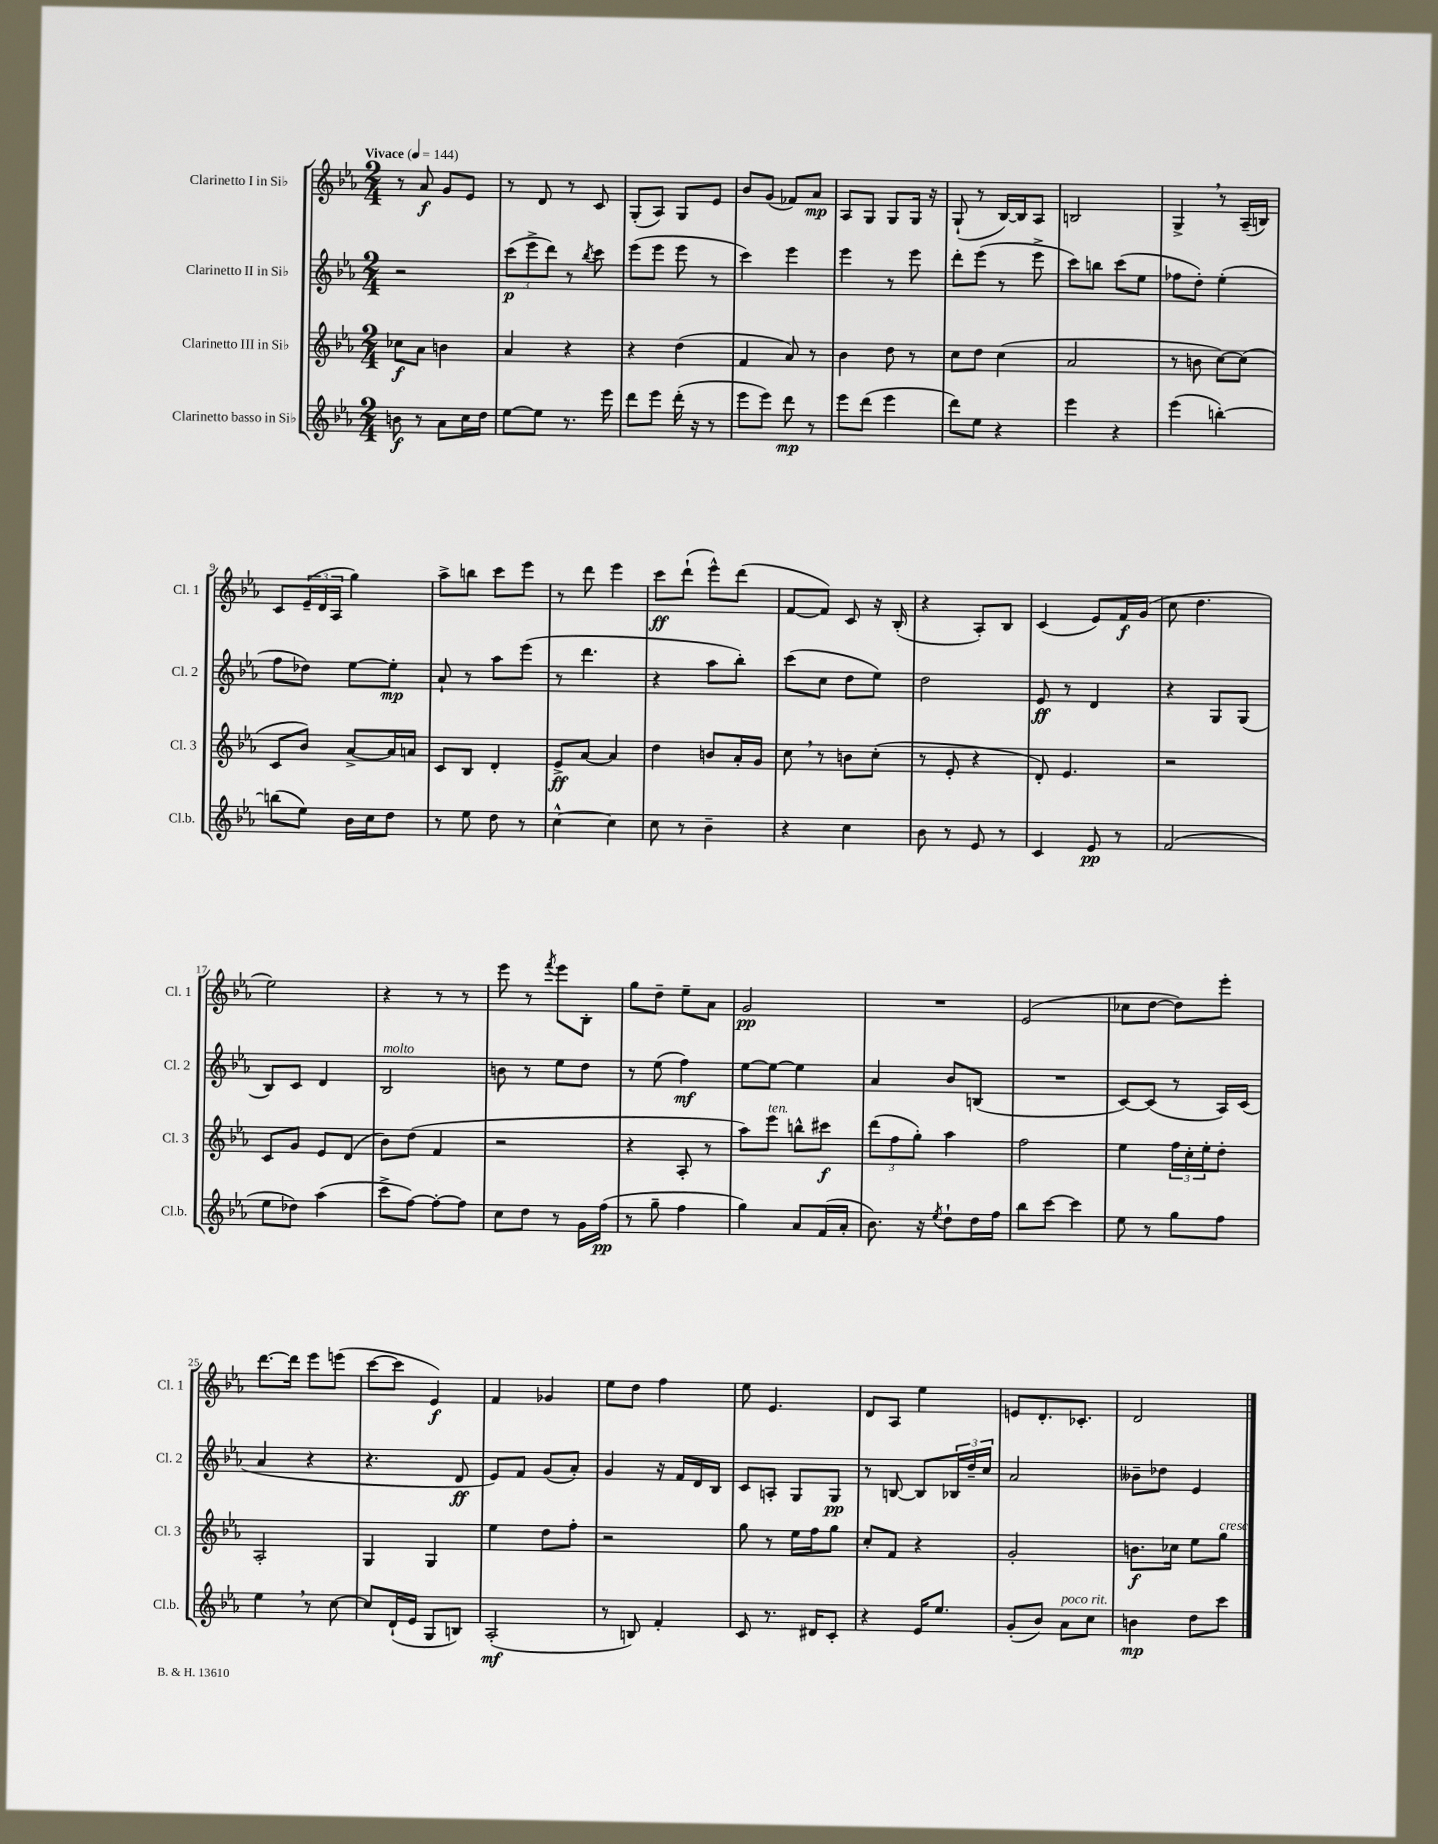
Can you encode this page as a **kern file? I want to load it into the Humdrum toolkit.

**kern	**dynam	**kern	**dynam	**kern	**dynam	**kern	**dynam
*part4	*part4	*part3	*part3	*part2	*part2	*part1	*part1
*staff4	*staff4	*staff3	*staff3	*staff2	*staff2	*staff1	*staff1
*I"Clarinetto basso in Si♭	*	*I"Clarinetto III in Si♭	*	*I"Clarinetto II in Si♭	*	*I"Clarinetto I in Si♭	*
*I'Cl.b.	*	*I'Cl. 3	*	*I'Cl. 2	*	*I'Cl. 1	*
*clefG2	*	*clefG2	*	*clefG2	*	*clefG2	*
*k[b-e-a-]	*	*k[b-e-a-]	*	*k[b-e-a-]	*	*k[b-e-a-]	*
*M2/4	*	*M2/4	*	*M2/4	*	*M2/4	*
*MM144	*	*MM144	*	*MM144	*	*MM144	*
=1	=1	=1	=1	=1	=1	=1	=1
!	!	!	!	!	!	!LO:TX:a:B:t=Vivace	!
8bn\	f	8cc-X\L	f	2r	.	8r	.
8r	.	8a-\J	.	.	.	8a-/	f
8a-\L	.	4bn\	.	.	.	8g/L	.
16cc\L	.	.	.	.	.	8e-/J	.
16dd\JJ	.	.	.	.	.	.	.
=2	=2	=2	=2	=2	=2	=2	=2
[8ee-\L	.	4a-/	.	(12ccc\L	p	8r	.
.	.	.	.	12eee-^\	.	.	.
8ee-\J]	.	.	.	.	.	8d/	.
.	.	.	.	12ddd\J)	.	.	.
8.r	.	4r	.	8r	.	8r	.
.	.	.	.	8qbb-/	.	.	.
.	.	.	.	8ccc\	.	8c/	.
16eee-\	.	.	.	.	.	.	.
=3	=3	=3	=3	=3	=3	=3	=3
8ddd\L	.	4r	.	(8eee-\L	.	(8G'/L	.
8eee-\J	.	.	.	8eee-\J	.	8A-/J)	.
(16ddd'\	.	(4dd\	.	8eee-\	.	8G/L	.
16r	.	.	.	.	.	.	.
8r	.	.	.	8r	.	8e-/J	.
=4	=4	=4	=4	=4	=4	=4	=4
8eee-\L	.	4f/	.	4ccc\)	.	8b-/L	.
8eee-\J)	.	.	.	.	.	(8g/J	.
8ddd\	mp	8a-/)	.	4eee-\	.	8f-X/L)	.
8r	.	8r	.	.	.	8a-/J	mp
=5	=5	=5	=5	=5	=5	=5	=5
8eee-\L	.	4b-\	.	4eee-\	.	8A-/L	.
(8ddd\J	.	.	.	.	.	8G/J	.
4eee-\	.	8dd\	.	8r	.	8G/L	.
.	.	8r	.	8eee-\	.	16G/Jk	.
.	.	.	.	.	.	16r	.
=6	=6	=6	=6	=6	=6	=6	=6
8ddd\L)	.	8cc\L	.	8ddd'\L	.	(8G`/	.
8ee-\J	.	8dd\J	.	(8eee-\J	.	8r	.
4r	.	(4cc\	.	8r	.	[16B-/LL)	.
.	.	.	.	.	.	16B-/J]	.
.	.	.	.	8eee-^\	.	8A-/J	.
=7	=7	=7	=7	=7	=7	=7	=7
4eee-\	.	2a-/	.	8ccc\L)	.	2Bn/	.
.	.	.	.	8bbn\J	.	.	.
4r	.	.	.	(8ccc\L	.	.	.
.	.	.	.	8ee-\J	.	.	.
=8	=8	=8	=8	=8	=8	=8	=8
(4eee-\	.	8r	.	8ff-X\L	.	4G^,/	.
.	.	8bn\	.	8dd'\J)	.	.	.
[4bbn'\)	.	[8cc\L)	.	(4ee-'\	.	8r	.
.	.	(8cc\J]	.	.	.	(16A-~/LL	.
.	.	.	.	.	.	16Bn/JJ)	.
!!LO:LB:g=z
=9	=9	=9	=9	=9	=9	=9	=9
(8bbn\L]	.	8c/L	.	8ff\L	.	8c/L	.
8ee-\J)	.	8b-/J)	.	8dd-X\J)	.	(24e-~/L	.
.	.	.	.	.	.	24d/	.
.	.	.	.	.	.	24A-/JJ	.
16b-\LL	.	[8a-^/L	.	[8ee-\L	.	4gg\)	.
16cc\J	.	.	.	.	.	.	.
8dd\J	.	16a-/L]	.	8ee-'\J]	mp	.	.
.	.	16an/JJ	.	.	.	.	.
=10	=10	=10	=10	=10	=10	=10	=10
8r	.	8c/L	.	8a-`/	.	8aa-^\L	.
8ee-\	.	8B-/J	.	8r	.	8bbn\J	.
8dd\	.	4d'/	.	8aa-\L	.	8ccc\L	.
8r	.	.	.	(8eee-\J	.	8eee-\J	.
=11	=11	=11	=11	=11	=11	=11	=11
[4cc^^\	.	8e-^/L	ff	8r	.	8r	.
.	.	[8a-/J	.	4.ddd\	.	8ddd\	.
4cc\]	.	4a-/]	.	.	.	4eee-\	.
=12	=12	=12	=12	=12	=12	=12	=12
8cc\	.	4dd\	.	4r	.	8ccc\L	ff
8r	.	.	.	.	.	(8ddd`\J	.
4b-~\	.	8bn/L	.	8aa-\L	.	8eee-^^\L)	.
.	.	16a-'/L	.	8bb-'\J)	.	(8ddd\J	.
.	.	16g/JJ	.	.	.	.	.
=13	=13	=13	=13	=13	=13	=13	=13
4r	.	8cc,\	.	(8ccc\L	.	[8f/L	.
.	.	8r	.	8cc\J	.	8f/J])	.
4cc\	.	8bn\L	.	8dd\L	.	8c/	.
.	.	(8cc'\J	.	8ee-\J)	.	16r	.
.	.	.	.	.	.	(16B-'/	.
=14	=14	=14	=14	=14	=14	=14	=14
8b-\	.	8r	.	2dd\	.	4r	.
8r	.	8e-'/	.	.	.	.	.
8e-/	.	4r	.	.	.	8A-'/L)	.
8r	.	.	.	.	.	8B-/J	.
=15	=15	=15	=15	=15	=15	=15	=15
4c/	.	8d'/)	.	8e-/	ff	(4c/	.
.	.	4.e-/	.	8r	.	.	.
8e-/	pp	.	.	4d/	.	8e-/L)	.
8r	.	.	.	.	.	16f/L	f
.	.	.	.	.	.	(16g/JJ	.
=16	=16	=16	=16	=16	=16	=16	=16
(2f/	.	2r	.	4r	.	8cc\	.
.	.	.	.	.	.	4.dd\	.
.	.	.	.	8G/L	.	.	.
.	.	.	.	(8G/J	.	.	.
!!LO:LB:g=z
=17	=17	=17	=17	=17	=17	=17	=17
8ee-\L	.	8c/L	.	8B-/L)	.	2ee-\)	.
8dd-X\J)	.	8g/J	.	8c/J	.	.	.
(4aa-\	.	8e-/L	.	4d/	.	.	.
.	.	(8d/J	.	.	.	.	.
=18	=18	=18	=18	=18	=18	=18	=18
!	!	!	!	!LO:TX:a:i:t=molto	!	!	!
8ccc^\L	.	8b-\L)	.	2B-/	.	4r	.
[8ff\J)	.	(8dd\J	.	.	.	.	.
8ff'\L_	.	4f/	.	.	.	8r	.
8ff\J]	.	.	.	.	.	8r	.
=19	=19	=19	=19	=19	=19	=19	=19
8cc\L	.	2r	.	8bn\	.	8eee-\	.
8dd\J	.	.	.	8r	.	8r	.
.	.	.	.	.	.	8qfff/	.
8r	.	.	.	8ee-\L	.	8eee-\L	.
16g\LL	.	.	.	8dd\J	.	8B-'\J	.
(16ff\JJ	pp	.	.	.	.	.	.
=20	=20	=20	=20	=20	=20	=20	=20
8r	.	4r	.	8r	.	8gg\L	.
8gg~\	.	.	.	(8ee-\	.	8dd~\J	.
4ff\	.	8A-'/	.	4ff\)	mf	8ee-~\L	.
.	.	8r	.	.	.	8a-\J	.
=21	=21	=21	=21	=21	=21	=21	=21
4gg\)	.	8aa-\L)	.	[8ee-\L	.	2g/	pp
!	!	!LO:TX:a:i:t=ten.	!	!	!	!	!
.	.	8eee-\J	.	8ee-\J_	.	.	.
8a-/L	.	8bbn^^\L	.	4ee-\]	.	.	.
(16f/L	.	8ccc#X\J	f	.	.	.	.
16a-'/JJ	.	.	.	.	.	.	.
=22	=22	=22	=22	=22	=22	=22	=22
8.b-\)	.	(12ddd\L	.	4a-/	.	2r	.
.	.	12ff\	.	.	.	.	.
.	.	12gg'\J)	.	.	.	.	.
16r	.	.	.	.	.	.	.
8qee-/	.	.	.	.	.	.	.
8dd`\L	.	4aa-\	.	8b-/L	.	.	.
16dd\L	.	.	.	(8Bn/J	.	.	.
16ff\JJ	.	.	.	.	.	.	.
=23	=23	=23	=23	=23	=23	=23	=23
8bb-\L	.	2ff\	.	2r	.	(2e-/	.
[8ccc\J	.	.	.	.	.	.	.
4ccc\]	.	.	.	.	.	.	.
=24	=24	=24	=24	=24	=24	=24	=24
8ee-\	.	4ee-\	.	[8c/L)	.	8cc-X\L	.
8r	.	.	.	(8c/J]	.	[8dd\J	.
8gg\L	.	24ff\LL	.	8r	.	8dd\L])	.
.	.	24cc'\	.	.	.	.	.
.	.	24ee-'\J	.	.	.	.	.
8ff\J	.	8dd'\J	.	16A-/LL)	.	8eee-'\J	.
.	.	.	.	(16c/JJ	.	.	.
!!LO:LB:g=z
=25	=25	=25	=25	=25	=25	=25	=25
4ee-,\	.	2A-'/	.	4a-/	.	[8.ddd\L	.
.	.	.	.	.	.	16ddd\Jk]	.
8r	.	.	.	4r	.	8eee-\L	.
[8cc\	.	.	.	.	.	(8eeen\J	.
=26	=26	=26	=26	=26	=26	=26	=26
8cc/L]	.	4G/	.	4.r	.	[8ccc\L	.
(16d`/L	.	.	.	.	.	8ccc\J]	.
16e-/JJ	.	.	.	.	.	.	.
8G/L	.	4G/	.	.	.	4e-/)	f
8Bn/J)	.	.	.	8d/	ff	.	.
=27	=27	=27	=27	=27	=27	=27	=27
(2A-'/	mf	4ee-\	.	8e-/L)	.	4f/	.
.	.	.	.	8f/J	.	.	.
.	.	8dd\L	.	(8g/L	.	4g-X/	.
.	.	8ff'\J	.	8a-'/J)	.	.	.
=28	=28	=28	=28	=28	=28	=28	=28
8r	.	2r	.	4g/	.	8ee-\L	.
8Bn/)	.	.	.	.	.	8dd\J	.
4f'/	.	.	.	16r	.	4ff\	.
.	.	.	.	16f/LL	.	.	.
.	.	.	.	16d/	.	.	.
.	.	.	.	16B-/JJ	.	.	.
=29	=29	=29	=29	=29	=29	=29	=29
8c/	.	8gg\	.	8c/L	.	8ee-\	.
8.r	.	8r	.	8An'/J	.	4.e-/	.
.	.	16ee-\LL	.	8G/L	.	.	.
16d#X/KL	.	16ff\J	.	.	.	.	.
8c'/J	.	8gg\J	.	8G/J	pp	.	.
=30	=30	=30	=30	=30	=30	=30	=30
4r	.	8cc'/L	.	8r	.	8d/L	.
.	.	8f/J	.	[8Bn/	.	8A-/J	.
16e-/KL	.	4r	.	8B/L]	.	4ee-\	.
8.ee-/J	.	.	.	.	.	.	.
.	.	.	.	24B-X/L	.	.	.
.	.	.	.	24dd~/	.	.	.
.	.	.	.	24cc/JJ	.	.	.
=31	=31	=31	=31	=31	=31	=31	=31
(8g'/L	.	2g'/	.	2a-/	.	8en/L	.
8b-/J)	.	.	.	.	.	8.d'/	.
!LO:TX:a:i:t=poco rit.	!	!	!	!	!	!	!
8a-\L	.	.	.	.	.	.	.
.	.	.	.	.	.	8.c-X'/J	.
8cc\J	.	.	.	.	.	.	.
=32	=32	=32	=32	=32	=32	=32	=32
4bn\	mp	8.bn\L	f	8b--X~\L	.	2d/	.
.	.	.	.	8dd-X\J	.	.	.
.	.	16cc-X\Jk	.	.	.	.	.
8dd\L	.	8ee-\L	.	4e-/	.	.	.
!	!	!LO:TX:a:i:t=cresc.	!	!	!	!	!
8ccc\J	.	8gg\J	.	.	.	.	.
==	==	==	==	==	==	==	==
*-	*-	*-	*-	*-	*-	*-	*-
